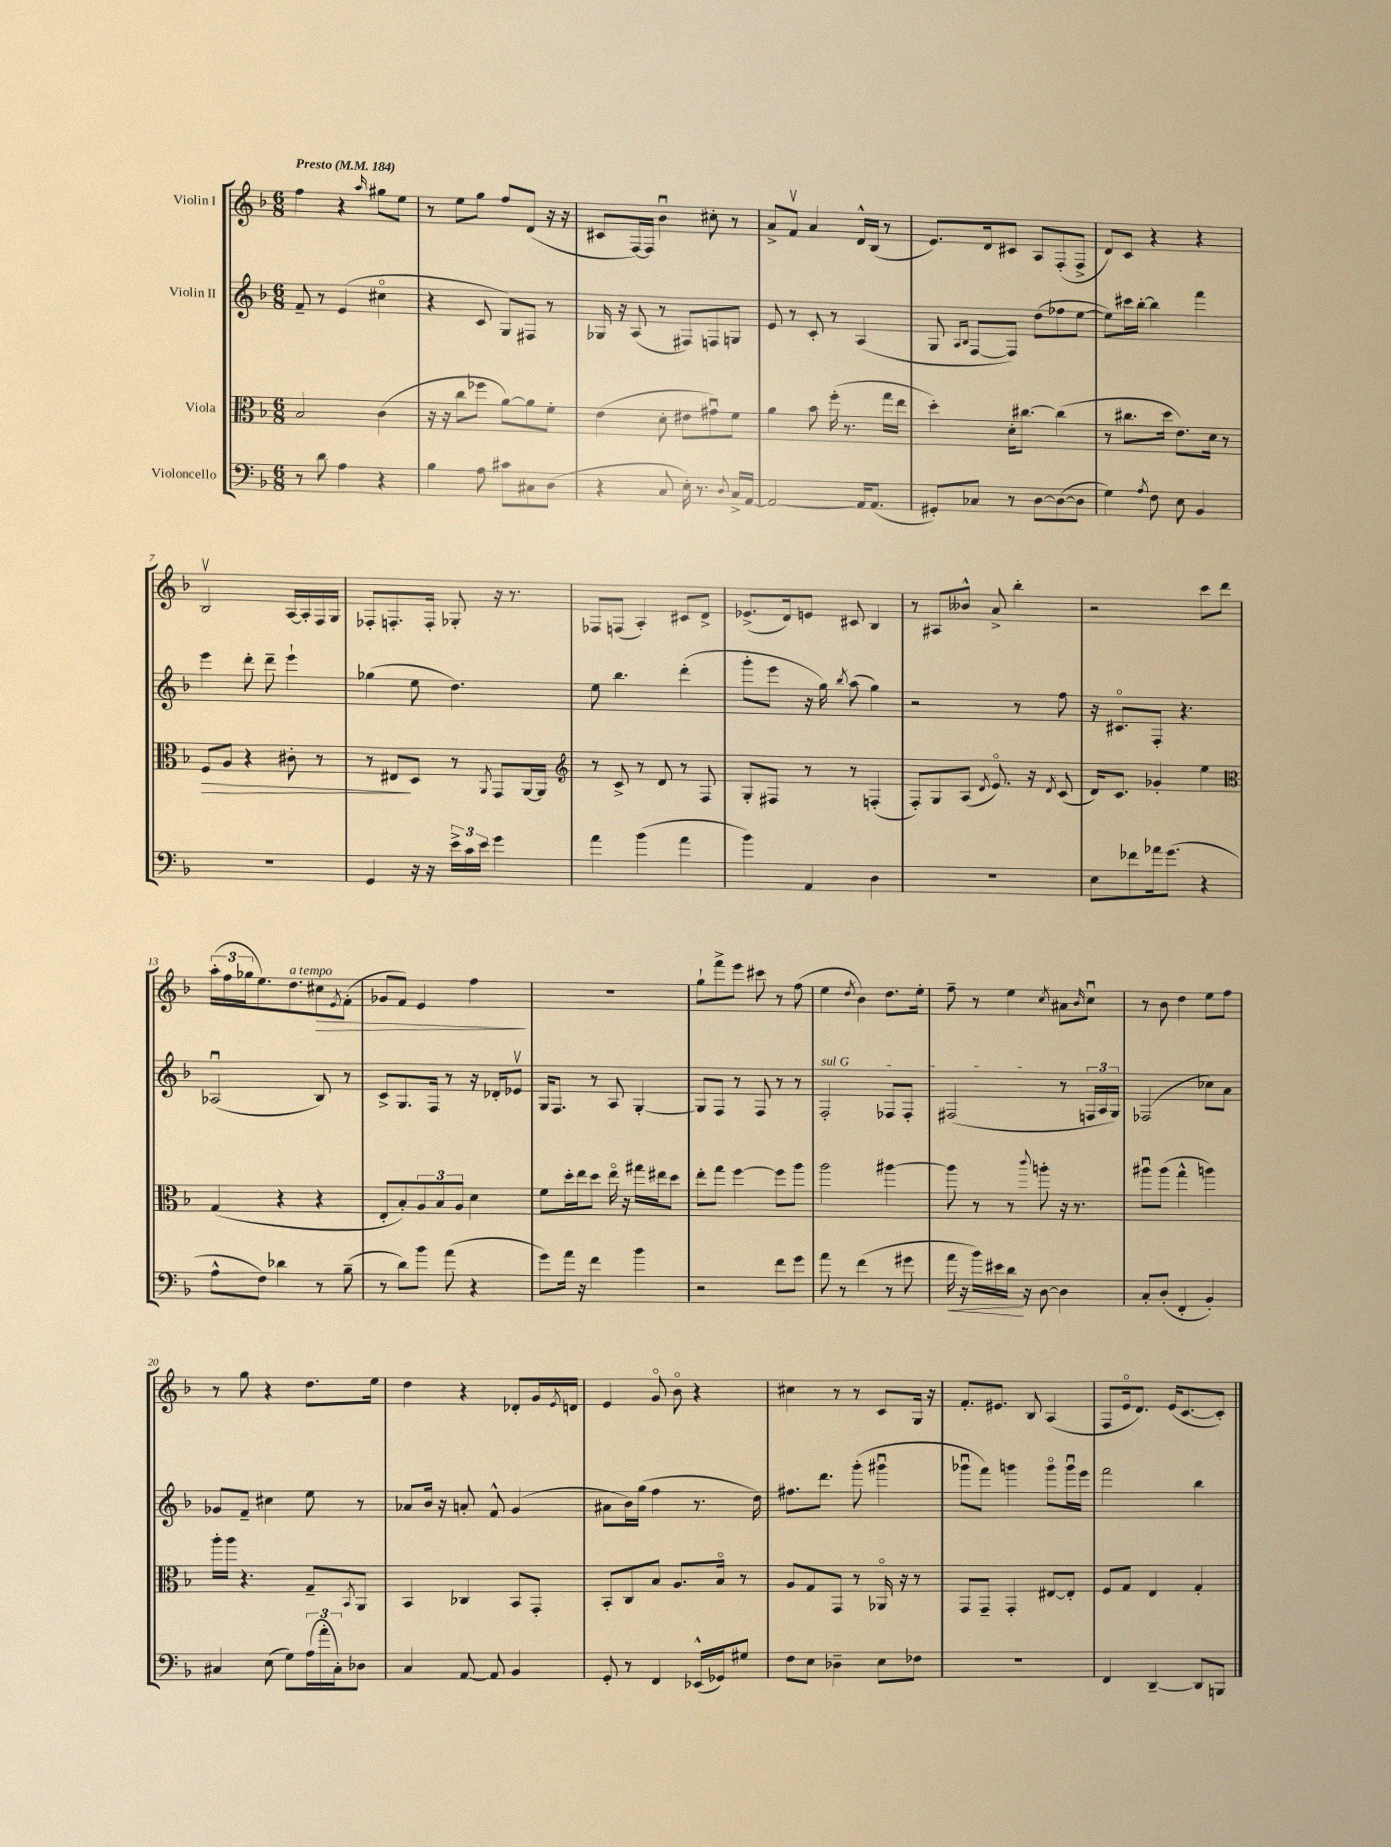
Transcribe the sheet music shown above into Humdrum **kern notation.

**kern	**dynam	**kern	**dynam	**kern	**kern	**dynam
*part4	*part4	*part3	*part3	*part2	*part1	*part1
*staff4	*staff4	*staff3	*staff3	*staff2	*staff1	*staff1
*I"Violoncello	*	*I"Viola	*	*I"Violin II	*I"Violin I	*
*clefF4	*	*clefC3	*	*clefG2	*clefG2	*
*k[b-]	*	*k[b-]	*	*k[b-]	*k[b-]	*
*M6/8	*	*M6/8	*	*M6/8	*M6/8	*
*MM184	*	*MM184	*	*MM184	*MM184	*
=1	=1	=1	=1	=1	=1	=1
!	!	!	!	!	!LO:TX:a:B:t=Presto	!
8r	.	2B-/	.	8f~/	4ff\	.
8d\	.	.	.	8r	.	.
4A\	.	.	.	(4e/	4r	.
.	.	.	.	.	16qqaa/	.
4r	.	(4c\	.	4cc#X\	8gg#X\L	.
.	.	.	.	.	8ee\J	.
=2	=2	=2	=2	=2	=2	=2
4B-\	.	16r	.	4r	8r	.
.	.	16r	.	.	.	.
.	.	8cc\L	.	.	8ee\L	.
8A\	.	8ff-X\J	.	8c/	8gg\J	.
8c#X\L	.	[8a\L)	.	8G/L)	8ff/L	.
8C#X\	.	8a\]	.	8F#X/J	(8d/J	.
(8D\J	.	8f'\J	.	8r	16r	.
.	.	.	.	.	16r	.
=3	=3	=3	=3	=3	=3	=3
4r	.	(4e\	.	16G-X/	8c#X/L	.
.	.	.	.	16r	.	.
.	.	.	.	(8A/	[16F/L)	.
.	.	.	.	.	16F/JJ]	.
8C/	.	8d'\	.	8r	4b-u\	.
16E'\)	.	8e#X\L	.	8F#X/L)	.	.
8.r	.	.	.	.	.	.
.	.	8g#Xu\)	.	8Fn/	8cc#X'\	.
8qqD/	.	.	.	.	.	.
16C^/LL	.	8f\J	.	8Gn/J	8r	.
[16AA/JJ	.	.	.	.	.	.
=4	=4	=4	=4	=4	=4	=4
2AA/_	.	4a\	.	8e/	8a^/L	.
.	.	.	.	8r	8fv/J	.
.	.	8b-\	.	8c'/	4a/	.
.	.	(16ff'\	.	8r	.	.
.	.	8.r	.	.	.	.
16AA/KL]	.	.	.	(4A/	16d^^/LL	.
(8.AA/J	.	.	.	.	(16B-/JJ	.
.	.	16gg\LL	.	.	8r	.
.	.	16ee\JJ	.	.	.	.
=5	=5	=5	=5	=5	=5	=5
8GG#X'/L)	.	4dd'\)	.	8G/	8.e/L)	.
.	.	.	.	16qqA/LL	.	.
.	.	.	.	16qqB-/JJ	.	.
8C-X/J	.	.	.	[8F/L	.	.
.	.	.	.	.	16d/k	.
8r	.	16d'\KL	.	8F/J])	8c#X/J	.
.	.	[8.cc#X\J	.	.	.	.
[8D\L	.	.	.	(8dd\L	8A/L	.
(8D\_	.	(4cc#\]	.	8ff-X\	(8F'/	.
8D\J]	.	.	.	[8ee\J	8F^/J	.
=6	=6	=6	=6	=6	=6	=6
4G\)	.	8r	.	8ee\L])	8d/L)	.
.	.	8.cc#X\L	.	16ccc#X\L	8c/J	.
.	.	.	.	[16bb-'\JJ	.	.
8qA/	.	.	.	.	.	.
8F\	.	.	.	4bb-\]	4r	.
.	.	16dd\Jk	.	.	.	.
8E\	.	8.e\L)	.	.	.	.
4BB-/	.	.	.	4fff\	4r	.
.	.	16d\Jk	.	.	.	.
.	.	8r	.	.	.	.
!!LO:LB:g=z
=7	=7	=7	=7	=7	=7	=7
!	!	!	!LO:HP:b	!	!	!
2.r	.	8F/L	>	4eee\	2B-v/	.
.	.	8A/J	.	.	.	.
.	.	4r	.	8ddd'\	.	.
.	.	.	.	8ddd~\	.	.
.	.	8c#X'\	.	4eee`\	[16A/LL	.
.	.	.	.	.	16A'/]	.
.	.	8r	.	.	16F/	.
.	.	.	.	.	16G/JJ	.
=8	=8	=8	=8	=8	=8	=8
4GG/	.	8r	.	(4gg-X\	8F-X'/L	.
.	.	8E#X/L	.	.	8.Fn'/	.
16r	.	8D/J	]	8ee\	.	.
16r	.	.	.	.	16F'/Jk	.
24e^\LL	.	8r	.	4.dd\)	8G-X'/	.
24c\	.	.	.	.	.	.
24e\JJ	.	.	.	.	.	.
.	.	8qAA/	.	.	.	.
4g\	.	8GG/L	.	.	16r	.
.	.	.	.	.	8.r	.
.	.	[16AA/L	.	.	.	.
.	.	16AA/JJ]	.	.	.	.
=9	=9	=9	=9	=9	=9	=9
*	*	*clefG2	*	*	*	*
4a\	.	8r	.	8ee\	8F-X/L	.
.	.	8c^/	.	4.bb-\	(8Fn/J	.
(4b-\	.	8r	.	.	4A'/)	.
.	.	8d/	.	.	.	.
4a\	.	8r	.	(4ddd'\	8c#X/L	.
.	.	8F/	.	.	8d^/J	.
=10	=10	=10	=10	=10	=10	=10
4b-\)	.	8G'/L	.	8ggg'\L	(8.e-X^/L	.
.	.	8F#X/J	.	8eee\J	.	.
.	.	.	.	.	16d/k)	.
4AA/	.	8r	.	16r	8en/J	.
.	.	.	.	16gg\)	.	.
.	.	.	.	8qbb-/	.	.
.	.	8r	.	(8aa\	8c#X/	.
4D\	.	(4Fn'/	.	4gg\)	4B-/	.
=11	=11	=11	=11	=11	=11	=11
2.r	.	8F'/L)	.	2r	8r	.
.	.	8G/	.	.	8A#X/L	.
.	.	(8A/J	.	.	8b--X^^/J	.
.	.	8qd/	.	.	.	.
.	.	8.e/)	.	.	8a^/	.
.	.	.	.	8r	4bb-'\	.
.	.	16r	.	.	.	.
.	.	8qd/	.	.	.	.
.	.	(8c/	.	8ff\	.	.
=12	=12	=12	=12	=12	=12	=12
8E\L	.	16d/KL)	.	16r	2r	.
.	.	8.c/J	.	8.c#X/L	.	.
8f-X\	.	.	.	.	.	.
16a-X\k	.	4g-X'/	.	8F'/J	.	.
(8.g\J	.	.	.	.	.	.
.	.	.	.	4.r	.	.
4r	.	4ee\	.	.	8ccc\L	.
.	.	.	.	.	8ddd\J	.
!!LO:LB:g=z
=13	=13	=13	=13	=13	=13	=13
*	*	*clefC3	*	*	*	*
8A^^\L	.	(4G/	.	(2A-Xu/	(24aa'\LL	.
.	.	.	.	.	24ff\	.
.	.	.	.	.	24gg-X\J	.
8F\J)	.	.	.	.	8.ee\)	.
4d-X\	.	4r	.	.	.	.
!	!	!	!	!	!LO:TX:a:i:t=a tempo	!
.	.	.	.	.	8.dd\	.
!	!	!	!	!	!	!LO:HP:b
8r	.	4r	.	8B-/)	8cc#X\	>
.	.	.	.	.	8qe/	.
(8B-~\	.	.	.	8r	(8f'\J	.
=14	=14	=14	=14	=14	=14	=14
8r	.	8E'/L	.	8c^/L	8g-X/L	.
8d\L)	.	8B-'/)	.	8.G/	8f/J)	.
8b-\J	.	12A/	.	.	4e/	.
.	.	.	.	16F/Jk	.	.
.	.	12B-/	.	.	.	.
(8a\	.	.	.	8r	.	.
.	.	12A/J	.	.	.	.
4r	.	4d\	.	16r	4ff\	.
.	.	.	.	16d-X'/KL	.	.
.	.	.	.	8e-Xv/J	.	.
.	.	.	.	.	.	]
=15	=15	=15	=15	=15	=15	=15
8g\L)	.	8f\L	.	16G/KL	2.r	.
.	.	.	.	8.F/J	.	.
16a\Jk	.	16dd'\L	.	.	.	.
16r	.	16ee\J	.	.	.	.
4f\	.	8dd\J	.	8r	.	.
.	.	16ee\	.	8A/	.	.
.	.	16r	.	.	.	.
4b-\	.	16gg#X\LL	.	[4G'/	.	.
.	.	16ee#X\J	.	.	.	.
.	.	8dd\J	.	.	.	.
=16	=16	=16	=16	=16	=16	=16
2r	.	8ee'\L	.	8G/L]	8gg`\L	.
.	.	8gg\J	.	8F/J	8fff^\	.
.	.	[4ff\	.	8r	8eee\J	.
.	.	.	.	8F/	8ccc#X\	.
8f\L	.	8ff\L]	.	8r	8r	.
8g\J	.	8aa\J	.	8r	(8ff\	.
=17	=17	=17	=17	=17	=17	=17
!	!	!	!	!LO:TX:a:i:t=sul G	!	!
8a\	.	2aa\	.	2F'/	4ee\	.
8r	.	.	.	.	.	.
.	.	.	.	.	8qdd/	.
(4f\	.	.	.	.	4b-\)	.
8r	.	[4aa#X\	.	8F-X/L	8.dd\L	.
8g#X\	.	.	.	8F-'/J	.	.
.	.	.	.	.	16ee'\Jk	.
=18	=18	=18	=18	=18	=18	=18
!	!LO:HP:b	!	!	!	!	!
16a\	<	8aa#\]	.	(2F#X/	8ff~\	.
16r	.	.	.	.	.	.
16b-\LL)	.	8r	.	.	8r	.
16e#X\	.	.	.	.	.	.
16d\JJ	.	8r	.	.	4ee\	.
16r	[	.	.	.	.	.
.	.	8qqccc/	.	.	.	.
[8D\	.	8aan'\	.	.	.	.
.	.	.	.	.	8qcc/	.
4D\]	.	16r	.	8r	8a#X\L	.
.	.	8.r	.	.	.	.
.	.	.	.	.	16qqb-/	.
.	.	.	.	24Fn/LL	8ccu\J	.
.	.	.	.	24A/	.	.
.	.	.	.	24G/JJ)	.	.
=19	=19	=19	=19	=19	=19	=19
8C'/L	.	8aa#Xu\L	.	(2F-X/	8r	.
(8D'/J	.	(8aa#\J	.	.	8b-\	.
4FF'/	.	4gg^^\	.	.	4dd\	.
4BB-'/)	.	4aan\)	.	8cc-X\L)	8ee\L	.
.	.	.	.	8a\J	8ff\J	.
!!LO:LB:g=z
=20	=20	=20	=20	=20	=20	=20
4C#X/	.	16aa'\LL	.	8g-X/L	8r	.
.	.	16aa\JJ	.	.	.	.
.	.	4.r	.	8f~/J	8gg\	.
(8E\	.	.	.	4cc#X\	4r	.
8G\L)	.	.	.	.	.	.
(24A\L	.	8G~/L	.	8ee\	8.dd\L	.
24a'\	.	.	.	.	.	.
24C#'\J)	.	.	.	.	.	.
.	.	8qBB-/	.	.	.	.
8D-X\J	.	8AA/J	.	8r	.	.
.	.	.	.	.	16ee\Jk	.
=21	=21	=21	=21	=21	=21	=21
4C/	.	4BB-/	.	8a-X/L	4dd\	.
.	.	.	.	16b-/Jk	.	.
.	.	.	.	16r	.	.
[8AA/	.	4C-X/	.	8an'/	4r	.
8AA/]	.	.	.	8f^^/	.	.
4BB-/	.	8BB-/L	.	(4g/	8d-X'/L	.
.	.	8GG'/J	.	.	16g/L	.
.	.	.	.	.	8qe/	.
.	.	.	.	.	16dn/JJ	.
=22	=22	=22	=22	=22	=22	=22
8GG'/	.	8BB-'/L	.	8a#X\L	4e/	.
8r	.	8C/	.	16b-\L)	.	.
.	.	.	.	(16gg\JJ	.	.
4FF/	.	8B-/J	.	4ff\	8g/	.
.	.	8.A/L	.	.	8b-\	.
(16EE-X^^/LL	.	.	.	8.r	4r	.
16GG-X/J)	.	16B-/Jk	.	.	.	.
8G#X/J	.	8r	.	.	.	.
.	.	.	.	16dd\)	.	.
=23	=23	=23	=23	=23	=23	=23
8F\L	.	8A/L	.	8.ff#X\L	4cc#X\	.
8E\J	.	8G/	.	.	.	.
.	.	.	.	8.ddd\J	.	.
4D-X~\	.	8GG/J	.	.	8r	.
.	.	8r	.	(8ggg'\	8r	.
8E\L	.	16AA-X/	.	4ggg#Xu\	8c/L	.
.	.	16r	.	.	.	.
8F-X\J	.	8r	.	.	16G/Jk	.
.	.	.	.	.	16r	.
=24	=24	=24	=24	=24	=24	=24
2.r	.	8GG/L	.	8ggg-Xu\L	8.f'/L	.
.	.	8GG~/J	.	8fff\J)	.	.
.	.	.	.	.	8.e#X/J	.
.	.	4GG'/	.	4gggn\	.	.
.	.	.	.	.	8B-/	.
.	.	[8E#X/L	.	8ggg\L	(4A/	.
.	.	8E#'/J]	.	16gggu\L	.	.
.	.	.	.	16eee\JJ	.	.
=25	=25	=25	=25	=25	=25	=25
4FF/	.	8F/L	.	2fff\	8F/L	.
.	.	8G/J	.	.	16e/k	.
.	.	.	.	.	8.d/J)	.
[4DD~/	.	4E/	.	.	.	.
.	.	.	.	.	(16e/KL	.
.	.	.	.	.	[8.c/	.
8DD/L]	.	4G'/	.	4bb-\	.	.
8BBBn/J	.	.	.	.	8c'/J])	.
==	==	==	==	==	==	==
*-	*-	*-	*-	*-	*-	*-
